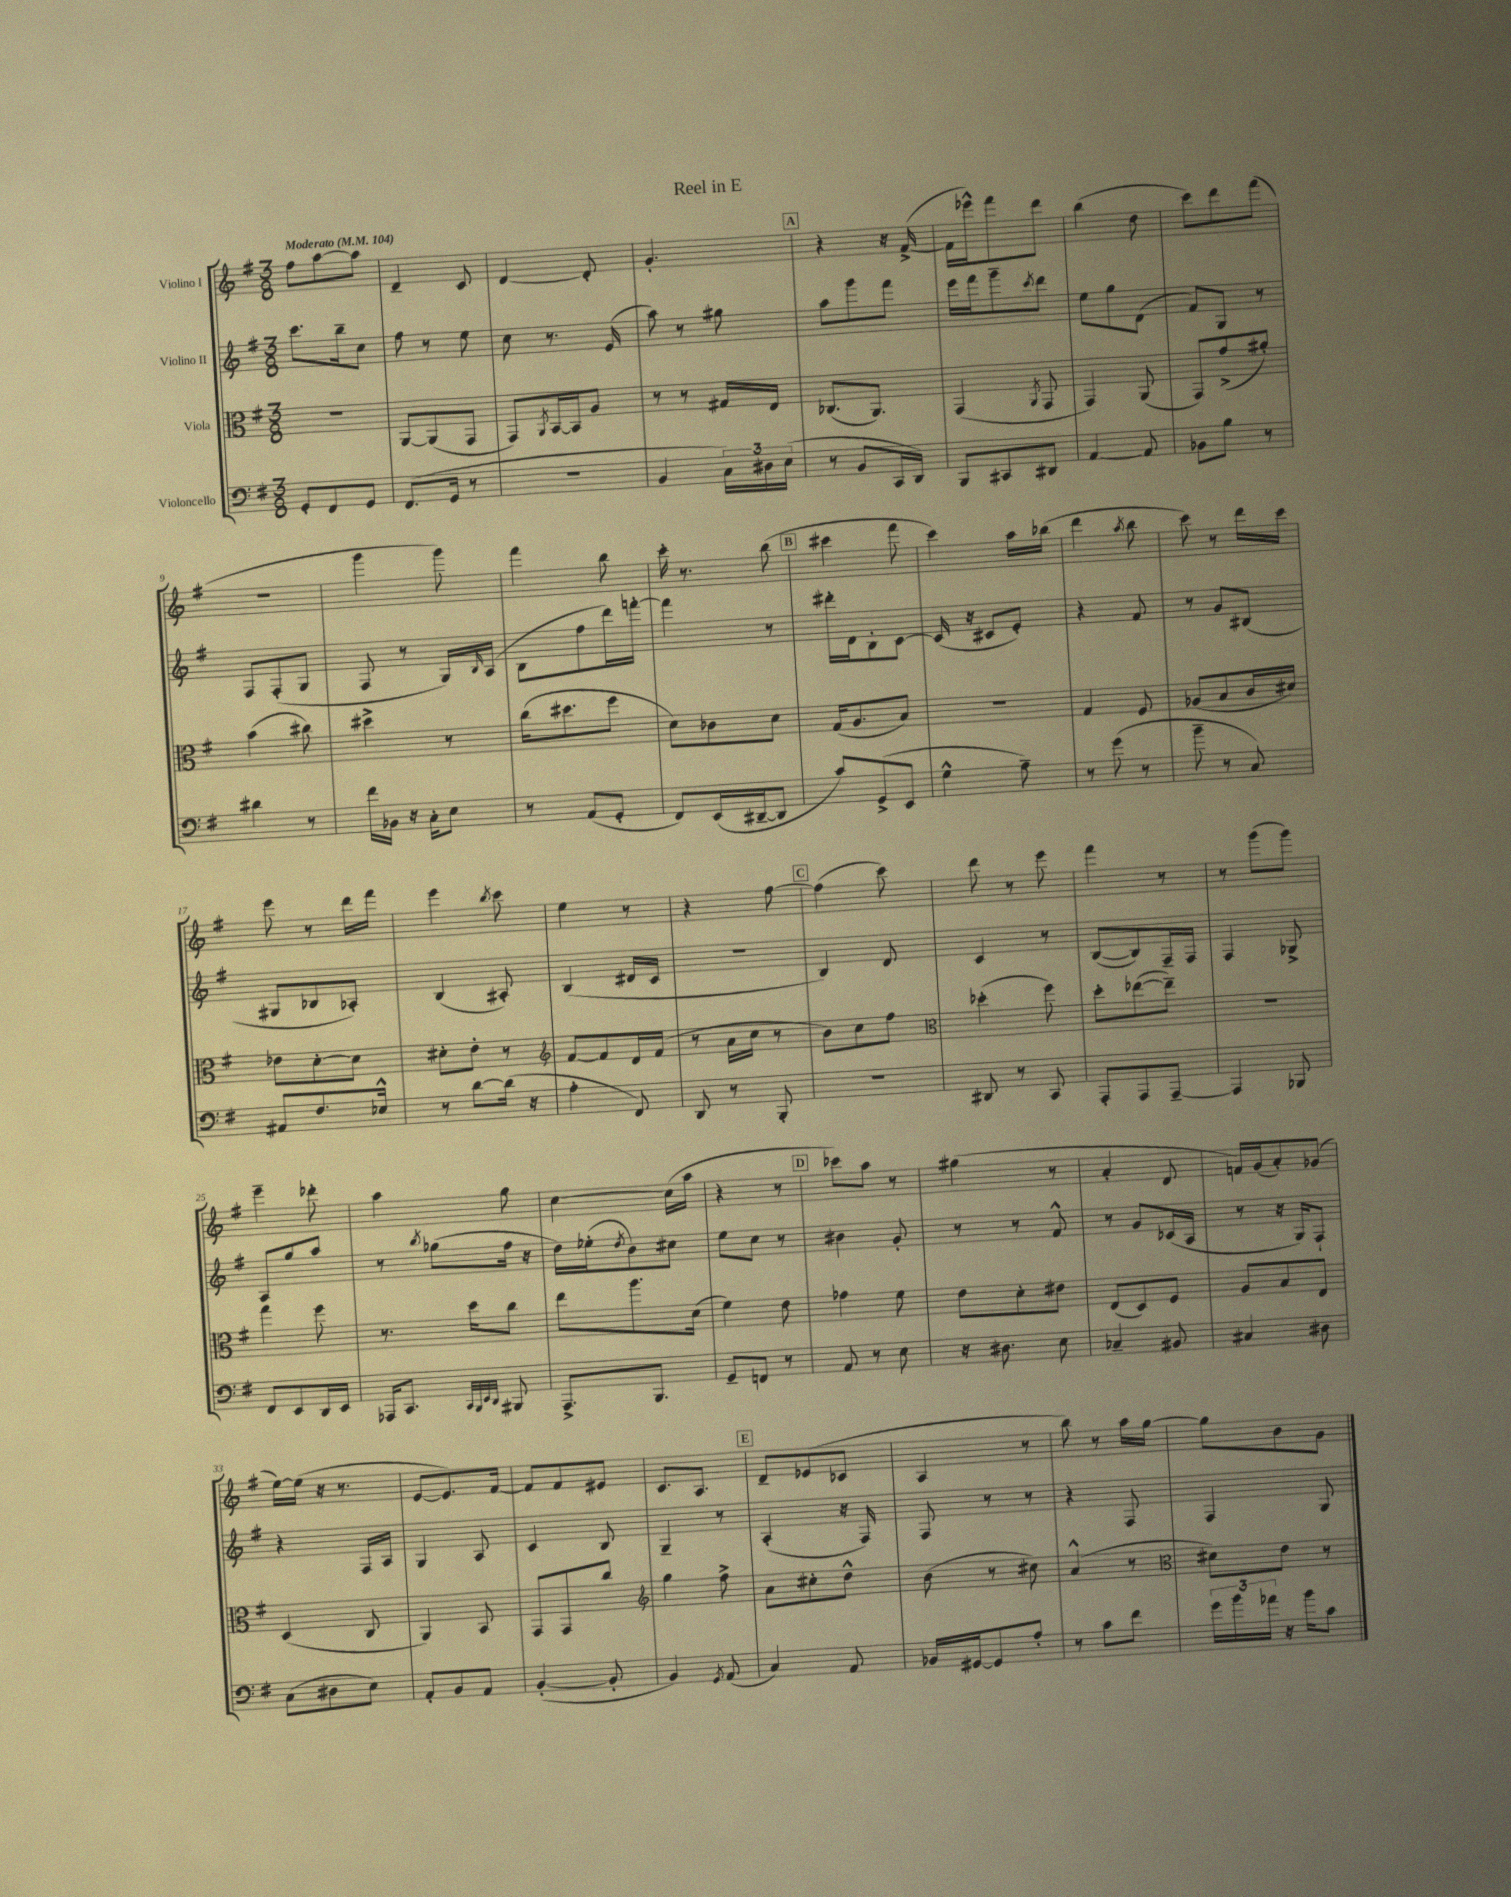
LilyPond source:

\header { title = "Reel in E" }
<<
\new StaffGroup <<
\new Staff = "s0" \with { instrumentName = "Violino I" } {
    \clef treble \key g \major \numericTimeSignature \time 3/8 \tempo "Moderato" 4 = 104
    fis''8 a''8~ a''8 |
    d'4-- c'8 |
    d'4~ d'8-. |
    g'4.-. |
    \mark \markup { \box "A" } r4 r16 fis'16~->( |
    fis'16 ees'''16-^) fis'''8 d'''8 |
    b''4( d''8 |
    c'''8) d'''8 fis'''8( |
    R4. |
    g'''4 g'''8) |
    fis'''4 b''8 |
    c'''16-. r8. b''8( |
    \mark \markup { \box "B" } cis'''4 fis'''8 |
    c'''4) a''16 bes''16( |
    d'''4 \acciaccatura { a''8 } b''8 |
    c'''8) r8 d'''16 c'''16 |
    e'''8 r8 d'''16 fis'''16 |
    e'''4 \acciaccatura { b''8 } c'''8 |
    e''4 r8 |
    r4 fis''8~ |
    \mark \markup { \box "C" } fis''4( c'''8) |
    d'''8 r8 e'''8 |
    fis'''4 r8 |
    r8 g'''8( g'''8) |
    e'''4-- des'''8-. |
    a''4 g''8 |
    c''4~ c''16( a''16 |
    r4 r8 |
    \mark \markup { \box "D" } ces'''8) a''8 r8 |
    gis''4( r8 |
    a'4-. d'8 |
    f'16) g'16( a'8-.) ges'8( |
    e''16~) e''16( r16 r8. |
    e'8~ e'8.) fis'16~ |
    fis'8 fis'8 eis'8 |
    c'8. a8. |
    \mark \markup { \box "E" } d'8-- ees'8( ces'8 |
    a4 r8 |
    b''8) r8 a''16 g''16~ |
    g''8 b'8 g'8 \bar "|." |
}
\new Staff = "s1" \with { instrumentName = "Violino II" } {
    \clef treble \key g \major \numericTimeSignature \time 3/8
    c'''8. b''16-- c''8 |
    fis''8 r8 e''8 |
    c''8 r8. e'16( |
    a''8) r8 gis''8 |
    \mark \markup { \box "A" } a''8 g'''8 fis'''8 |
    e'''16 fis'''16 g'''8-- \acciaccatura { c'''8 } d'''8 |
    e''8 g''8 d'8( |
    fis'8) g8 r8 |
    fis8 fis8-.( g8 |
    fis8 r8 g16) \grace { b16 } a16( |
    b8 fis''8 d'''16) f'''16~-. |
    f'''4 r8 |
    \mark \markup { \box "B" } dis'''16-. d'16 b8-. c'8~ |
    c'16( r16 cis'8 e'8-.) |
    r4 fis'8 |
    r8 g'8 bis8( |
    gis8 bes8 aes8-.) |
    b4( ais8-.) |
    b4( dis'16 c'16 |
    R4. |
    \mark \markup { \box "C" } b4) d'8 |
    c'4 r8 |
    b8~( b8) fis16-- fis16 |
    fis4 ges8-> |
    a8 g''8 a''8 |
    r8 \acciaccatura { b''8 } ges''8( fis''16 r16 |
    d''16) ees''16-.( \acciaccatura { d''8 } b'8) cis''8 |
    e''8 c''8 r8 |
    \mark \markup { \box "D" } bis'4 g'8-. |
    r8 r8 fis'8-^ |
    r8 g'8 ces'16( a16 |
    r8 r16 g16) fis8-! |
    r4 fis16 a16 |
    g4 a8 |
    c'4 b8 |
    g4-- r8 |
    \mark \markup { \box "E" } a4-.( r16 fis16) |
    fis8 r8 r8 |
    r4 fis8 |
    fis4 g8 \bar "|." |
}
\new Staff = "s2" \with { instrumentName = "Viola" } {
    \clef alto \key g \major \numericTimeSignature \time 3/8
    R4. |
    a,8~ a,8( g,8 |
    g,8) \acciaccatura { a,8 } b,16~ b,16 a8 |
    r8 r8 gis16 e16 |
    \mark \markup { \box "A" } ces8.( a,8.) |
    g,4( \acciaccatura { a,8 } g,8 |
    g,4) a,8( |
    g,8) g'8->( ais'8-.) |
    b'4( cis''8) |
    dis''4-> r8 |
    c''16( dis''8. fis''8 |
    d'8) ces'8 d'8 |
    \mark \markup { \box "B" } g16( a8. b8) |
    R4. |
    g4 fis8 |
    aes8( b8 c'16 dis'16) |
    ees'8 d'8~-. d'8 |
    dis'8-. e'8-. r8 |
    \clef treble fis'8~ fis'8 d'16 fis'16( |
    r8 a'16 c''16 r8 |
    \mark \markup { \box "C" } b'8) c''8 fis''8 |
    \clef alto des''4-.( fis''8) |
    d''8-. ees''8~( ees''8--) |
    R4. |
    g''4 fis''8 |
    r8. d''16 c''8 |
    e''8 a''8. d'16( |
    fis'4) e'8 |
    \mark \markup { \box "D" } ges'4 fis'8 |
    e'8 d'8-. eis'8 |
    e8( d8) fis8 |
    a8 b8 e8 |
    d4( c8 |
    a,4) b,8 |
    g,8 g,8 c''8 |
    \clef treble g''4 fis''8-> |
    \mark \markup { \box "E" } a'8 cis''8-. d''8-^ |
    b'8( r8 cis''8) |
    a'4-^( r8 |
    \clef alto dis'8) e'8 r8 \bar "|." |
}
\new Staff = "s3" \with { instrumentName = "Violoncello" } {
    \clef bass \key g \major \numericTimeSignature \time 3/8
    g,8-. fis,8 g,8 |
    fis,8.( g,16 r8 |
    R4. |
    b,4 \tuplet 3/2 { c16) dis16 e16( } |
    \mark \markup { \box "A" } r8 b,8 c,16 d,16) |
    b,,8 cis,8 dis,8 |
    a,4~ a,8 |
    bes,8 b8 r8 |
    dis'4 r8 |
    fis'16 bes,16 r16 c16-. e8 |
    r8 a,8( g,8-. |
    fis,8) e,16( dis,16~-- dis,8 |
    \mark \markup { \box "B" } c'8) g,8->( e,8 |
    g4-^ a8--) |
    r8 g'8( r8 |
    b'8-- r8 c8) |
    ais,8 fis8. ees16-^ |
    r8 d'8~ d'16( r16 |
    a4-. fis,8) |
    d,8 r8 b,,8-. |
    \mark \markup { \box "C" } r4. |
    dis,8 r8 c,8 |
    a,,8-. a,,8 a,,8~-- |
    a,,4 bes,,8 |
    fis,8 e,8 d,16 e,16 |
    aes,,16 c,8. \grace { c,32 b,,32 e,32 d,32 } bis,,8 |
    a,,8.-> b,,8. |
    g,8-- f,8 r8 |
    \mark \markup { \box "D" } a,8 r8 e8 |
    r16 dis8. e8 |
    ces4-- bis,8 |
    cis4 dis8 |
    c8( dis8 e8) |
    a,8-. b,8 a,8 |
    b,4~-.( b,8-. |
    b,4) \acciaccatura { g,8 } a,8( |
    \mark \markup { \box "E" } c4) a,8 |
    bes,16 gis,16~ gis,8 a8-. |
    r8 c'8 fis'8 |
    \tuplet 3/2 { g'16 b'16 aes'16 } r16 b'16 c'8 \bar "|." |
}
>>
>>
